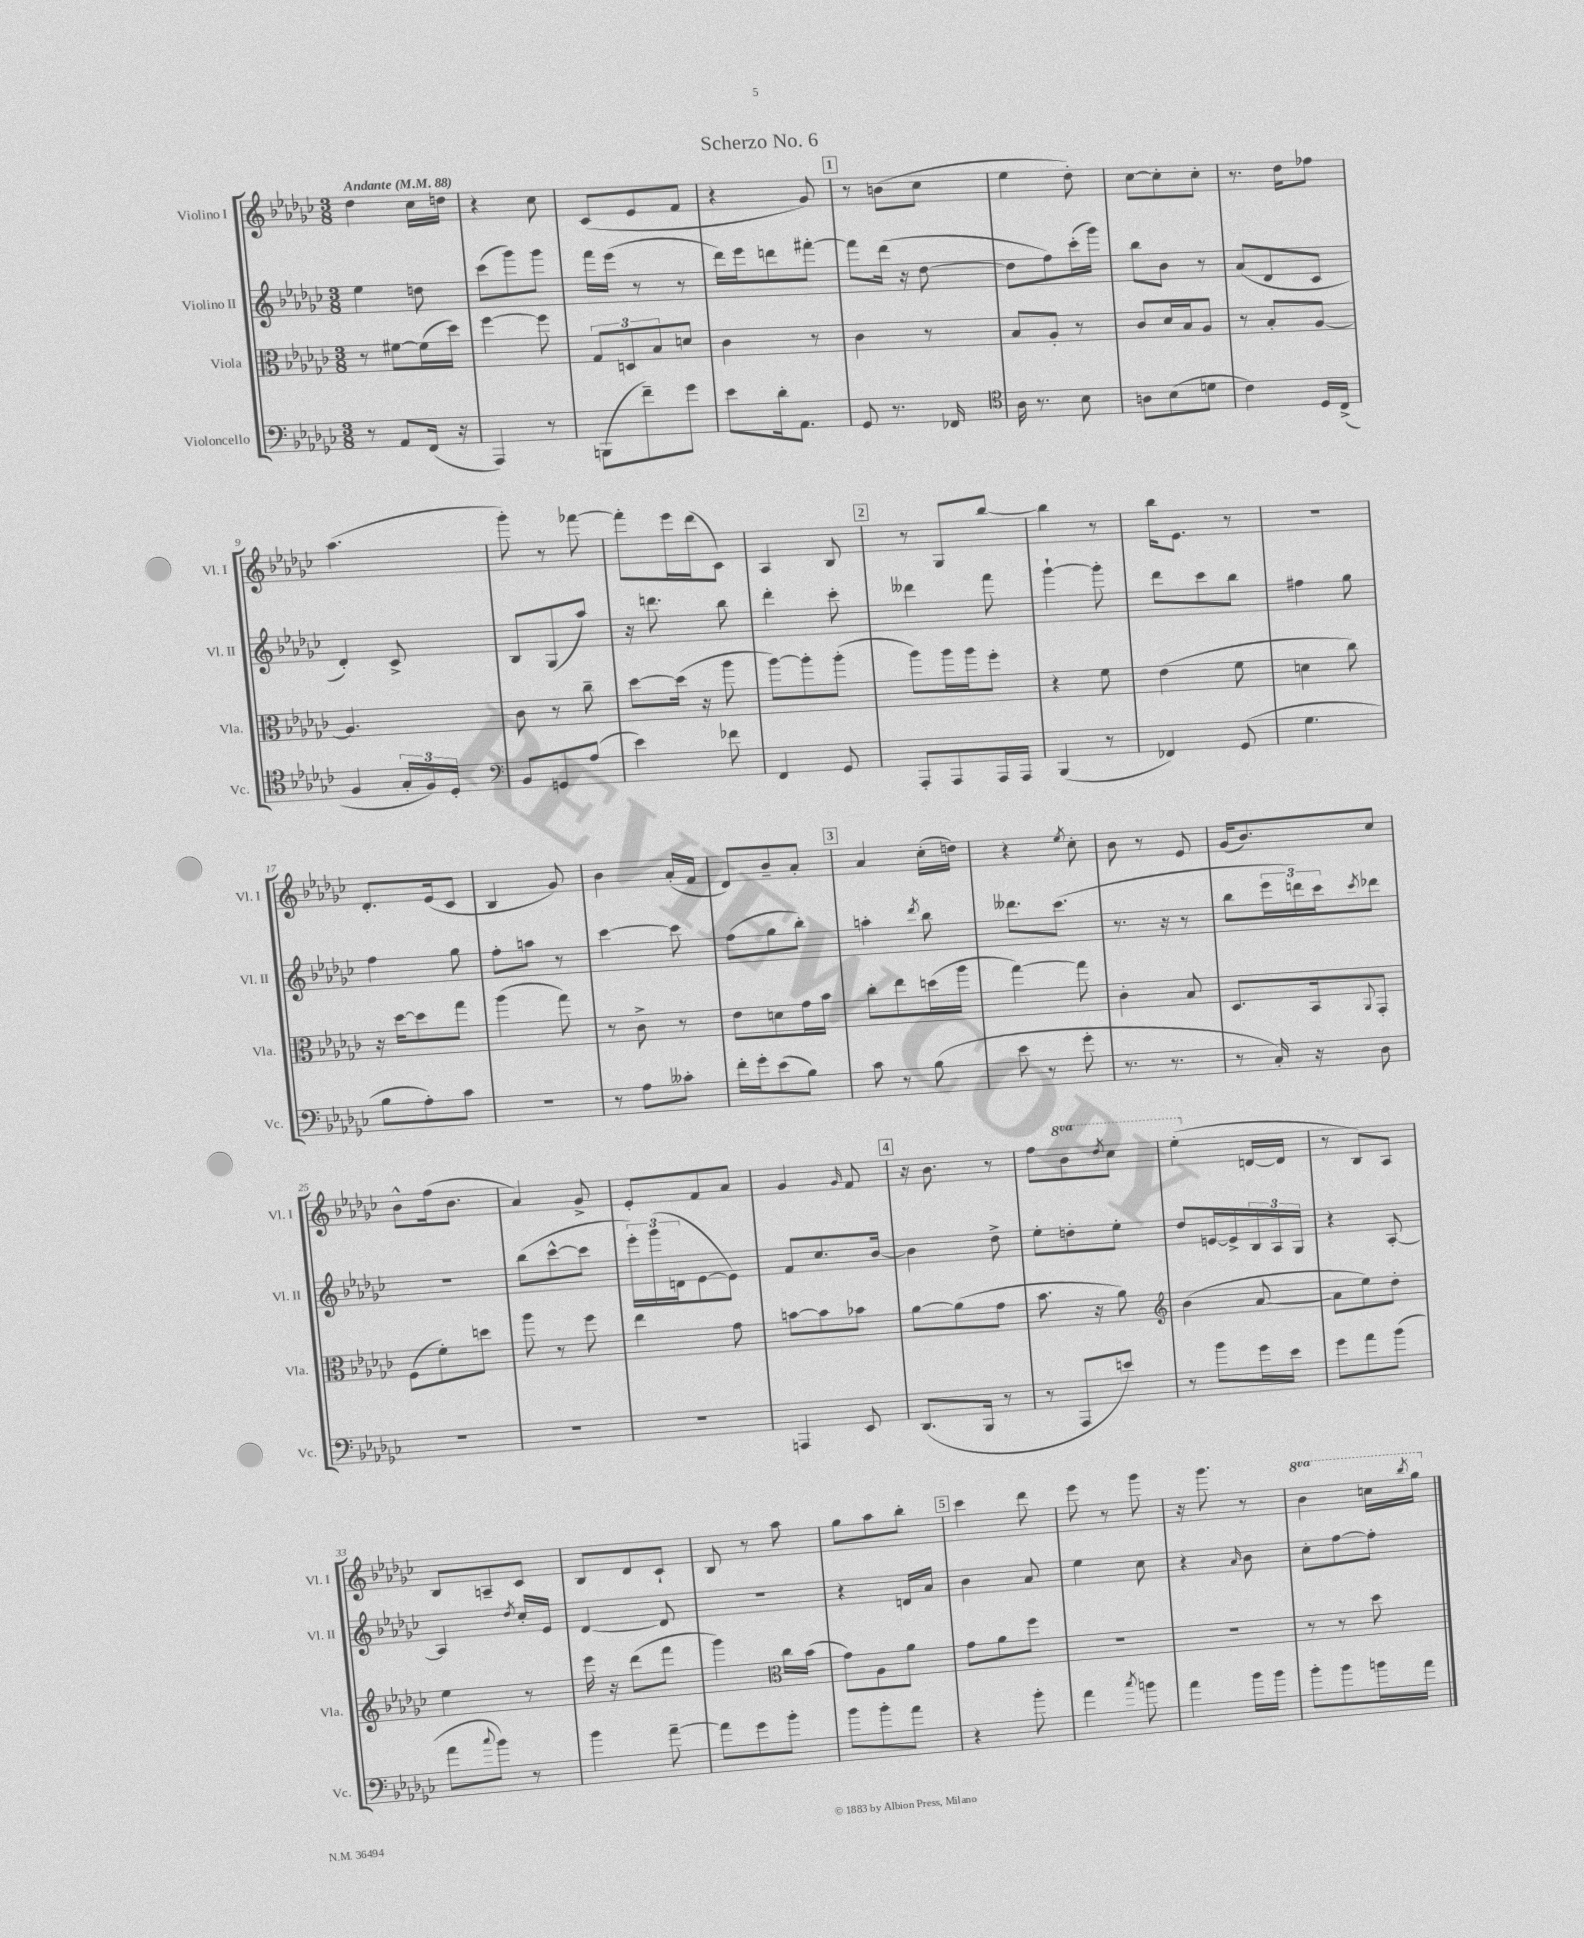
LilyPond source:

\header { title = "Scherzo No. 6" }
<<
\new StaffGroup <<
\new Staff = "s0" \with { instrumentName = "Violino I" shortInstrumentName = "Vl. I" } {
    \clef treble \key ges \major \numericTimeSignature \time 3/8 \set Staff.ottavationMarkups = #ottavation-simple-ordinals \tempo "Andante" 4 = 88
    des''4 ces''16 d''16 |
    r4 ces''8 |
    ces'8( ees'8 f'8 |
    r4 ges'8) |
    \mark \markup { \box "1" } r8 b'8( ces''8 |
    ees''4 des''8-.) |
    ces''8~ ces''8-. ces''8-. |
    r8. des''16 fes''8 |
    aes''4.( |
    ges'''8-.) r8 fes'''8~ |
    fes'''8-. ees'''16 des'''16( ces'8) |
    aes4 bes8 |
    \mark \markup { \box "2" } r8 ges8 bes''8~ |
    bes''4 r8 |
    bes''16 ees'8. r8 |
    R4. |
    des'8.-. ees'16( ces'8 |
    bes4 ges'8) |
    bes'4 aes'16-.( f'16 |
    des'8) bes'8-- aes'8-. |
    \mark \markup { \box "3" } aes'4 ces''16-.( d''16) |
    r4 \acciaccatura { ees''8 } ces''8-. |
    bes'8 r8 ees'8 |
    ges'16( bes'8.) ces''8 |
    bes'8-^ f''16( bes'8. |
    aes'4) ges'8-> |
    ees'8-. f'8 aes'8 |
    ges'4 \grace { ges'16 } f'8 |
    \mark \markup { \box "4" } r16 bes'8. r8 |
    f''8 \ottava #1 bes''8 \acciaccatura { des'''8 } ces'''8 |
    ees'''4-.( \ottava #0 d'16~ d'16 |
    r8 bes8) aes8 |
    bes8 a8-- ces'8 |
    bes8 des'8 ces'8-! |
    bes8 r8 aes''8 |
    ges''8 aes''8 bes''8-. |
    \mark \markup { \box "5" } ces'''4 des'''8 |
    ees'''8 r8 ges'''8 |
    r16 ges'''8. r8 |
    \ottava #1 bes''4 c'''16 \acciaccatura { bes'''8 } ges'''16 \ottava #0 \bar "|." |
}
\new Staff = "s1" \with { instrumentName = "Violino II" shortInstrumentName = "Vl. II" } {
    \clef treble \key ges \major \numericTimeSignature \time 3/8
    ees''4 d''8 |
    ces'''8( ges'''8) ges'''8 |
    f'''16 ees'''16( r8 r8 |
    des'''16) ees'''16 d'''8 fis'''8~-. |
    \mark \markup { \box "1" } fis'''8 des'''16( r16 des''8~ |
    des''8 f''8) ces'''16-.( ges'''16) |
    bes''8 bes'8 r8 |
    aes'8( des'8 ces'8 |
    des'4-.) ces'8-> |
    bes8 ges8( aes''8) |
    r16 d'''8. bes''8 |
    des'''4-. ces'''8-. |
    \mark \markup { \box "2" } deses'''4 f'''8 |
    ges'''4~-! ges'''8-. |
    des'''8 ces'''8 bes''8 |
    fis''4 ges''8 |
    f''4 ges''8 |
    f''8-. a''8 r8 |
    ces'''4~ ces'''8 |
    f''8( ges''8 bes''8-.) |
    \mark \markup { \box "3" } a''4-. \acciaccatura { des'''8 } bes''8 |
    deses'''8. ces'''8.( |
    r8. r16 r8 |
    bes''8 \tuplet 3/2 { ees'''16 d'''16) ces'''16 } \acciaccatura { ces'''8 } des'''8 |
    R4. |
    bes''8( ces'''8~-^ ces'''8 |
    \tuplet 3/2 { ees'''16-.) ges'''16( d'16 } ees'8~ ees'8) |
    f'8 ces''8. bes'16~ |
    \mark \markup { \box "4" } bes'4 des''8-> |
    ees''8-. d''8-. ees''8-. |
    des''8 e'16~ e'16-> \tuplet 3/2 { bes16 aes16 ges16 } |
    r4 aes8~-. |
    aes4 \acciaccatura { des''8 } ces''16-. ees'16 |
    des'4~ des'8 |
    R4. |
    r4 d'16 aes'16 |
    \mark \markup { \box "5" } bes'4 aes'8 |
    ees''4 ces''8 |
    r4 \grace { aes'16 } bes'8 |
    ces''8-. f''8~ f''8-. \bar "|." |
}
\new Staff = "s2" \with { instrumentName = "Viola" shortInstrumentName = "Vla." } {
    \clef alto \key ges \major \numericTimeSignature \time 3/8
    r8 fis'8~ fis'16( des''16) |
    f''4~ f''8 |
    \tuplet 3/2 { ges8 d8 bes8 } d'8 |
    ces'4 r8 |
    \mark \markup { \box "1" } ces'4 r8 |
    bes8 aes8-. r8 |
    ces'8 des'16 bes16 aes8 |
    r8 bes8-. aes8~ |
    aes4. |
    ces'8 r8 ces''8-- |
    des''8~ des''16( r16 aes''8 |
    aes''8~) aes''8-. aes''8-.( |
    \mark \markup { \box "2" } aes''8) aes''16 aes''16 f''8-. |
    r4 f'8 |
    ees'4( f'8 |
    d'4 ces''8) |
    r16 des''16~ des''8 ges''8 |
    aes''4( ges''8) |
    r8 ces'8-> r8 |
    ees'8 d'8 ges'16 bes'16 |
    \mark \markup { \box "3" } ces''8-. ees''8 d''16( aes''16 |
    ges''4~) ges''8 |
    ces'4-. bes8 |
    des8. bes,16 \appoggiatura { aes,8 } ges,8-. |
    f8( f'8-.) d''8 |
    aes''8 r8 f''8 |
    ees''4 ges'8 |
    b'8~ b'8 bes'8 |
    \mark \markup { \box "4" } aes'8~ aes'8( ges'8 |
    bes'8. r16 aes'8) |
    \clef treble bes'4( aes'8~ |
    aes'8 ees''8) des''8-. |
    ees''4 r8 |
    ees'''16 r16 des'''8( f'''8 |
    ges'''4) \clef alto ces''16 bes'16( |
    ges'8) aes8 aes'8 |
    \mark \markup { \box "5" } ges'8 aes'8 f''8 |
    R4. |
    R4. |
    r8 r8 des''8 \bar "|." |
}
\new Staff = "s3" \with { instrumentName = "Violoncello" shortInstrumentName = "Vc." } {
    \clef bass \key ges \major \numericTimeSignature \time 3/8
    r8 aes,8 f,16( r16 |
    aes,,4) r8 |
    b,,8( f'8--) ges'8 |
    ees'8 des'16-. aes,8. |
    \mark \markup { \box "1" } ges,8 r8. fes,16 |
    \clef tenor aes16 r8. bes8 |
    a8 bes8( d'8 |
    ces'4) des16 ces16->( |
    f4 \tuplet 3/2 { ges16-. f16) des16-. } |
    \clef bass bes,8 g,8 aes8( |
    ees'4) fes'8 |
    f,4 ges,8 |
    \mark \markup { \box "2" } aes,,8-. aes,,8 aes,,16 aes,,16 |
    bes,,4( r8 |
    fes,4) ges,8( |
    ges4. |
    bes8 aes8-.) ces'8 |
    R4. |
    r8 aes8 ceses'8-. |
    f'16-. ges'16-. ees'8( bes8) |
    \mark \markup { \box "3" } ces'8 r8 bes8( |
    ees'8 r8 ges'8-. |
    r8. r8. |
    r8 ces16-.) r16 des8 |
    R4. |
    R4. |
    R4. |
    a,,4 ees,8 |
    \mark \markup { \box "4" } des,8.( bes,,16 r8 |
    r8 aes,,8 e'8) |
    r8 bes'8 ges'16 ees'16 |
    ges'8 aes'8 bes'8( |
    aes'8 \appoggiatura { ces''8 } bes'8) r8 |
    bes'4 aes'8~-- |
    aes'8 ges'8 bes'8-. |
    bes'8 bes'8-. aes'8 |
    \mark \markup { \box "5" } r4 bes'8-. |
    aes'4 \acciaccatura { ces''8 } b'8 |
    aes'4 bes'16 bes'16 |
    bes'8-. bes'8 b'16 aes'16 \bar "|." |
}
>>
>>
